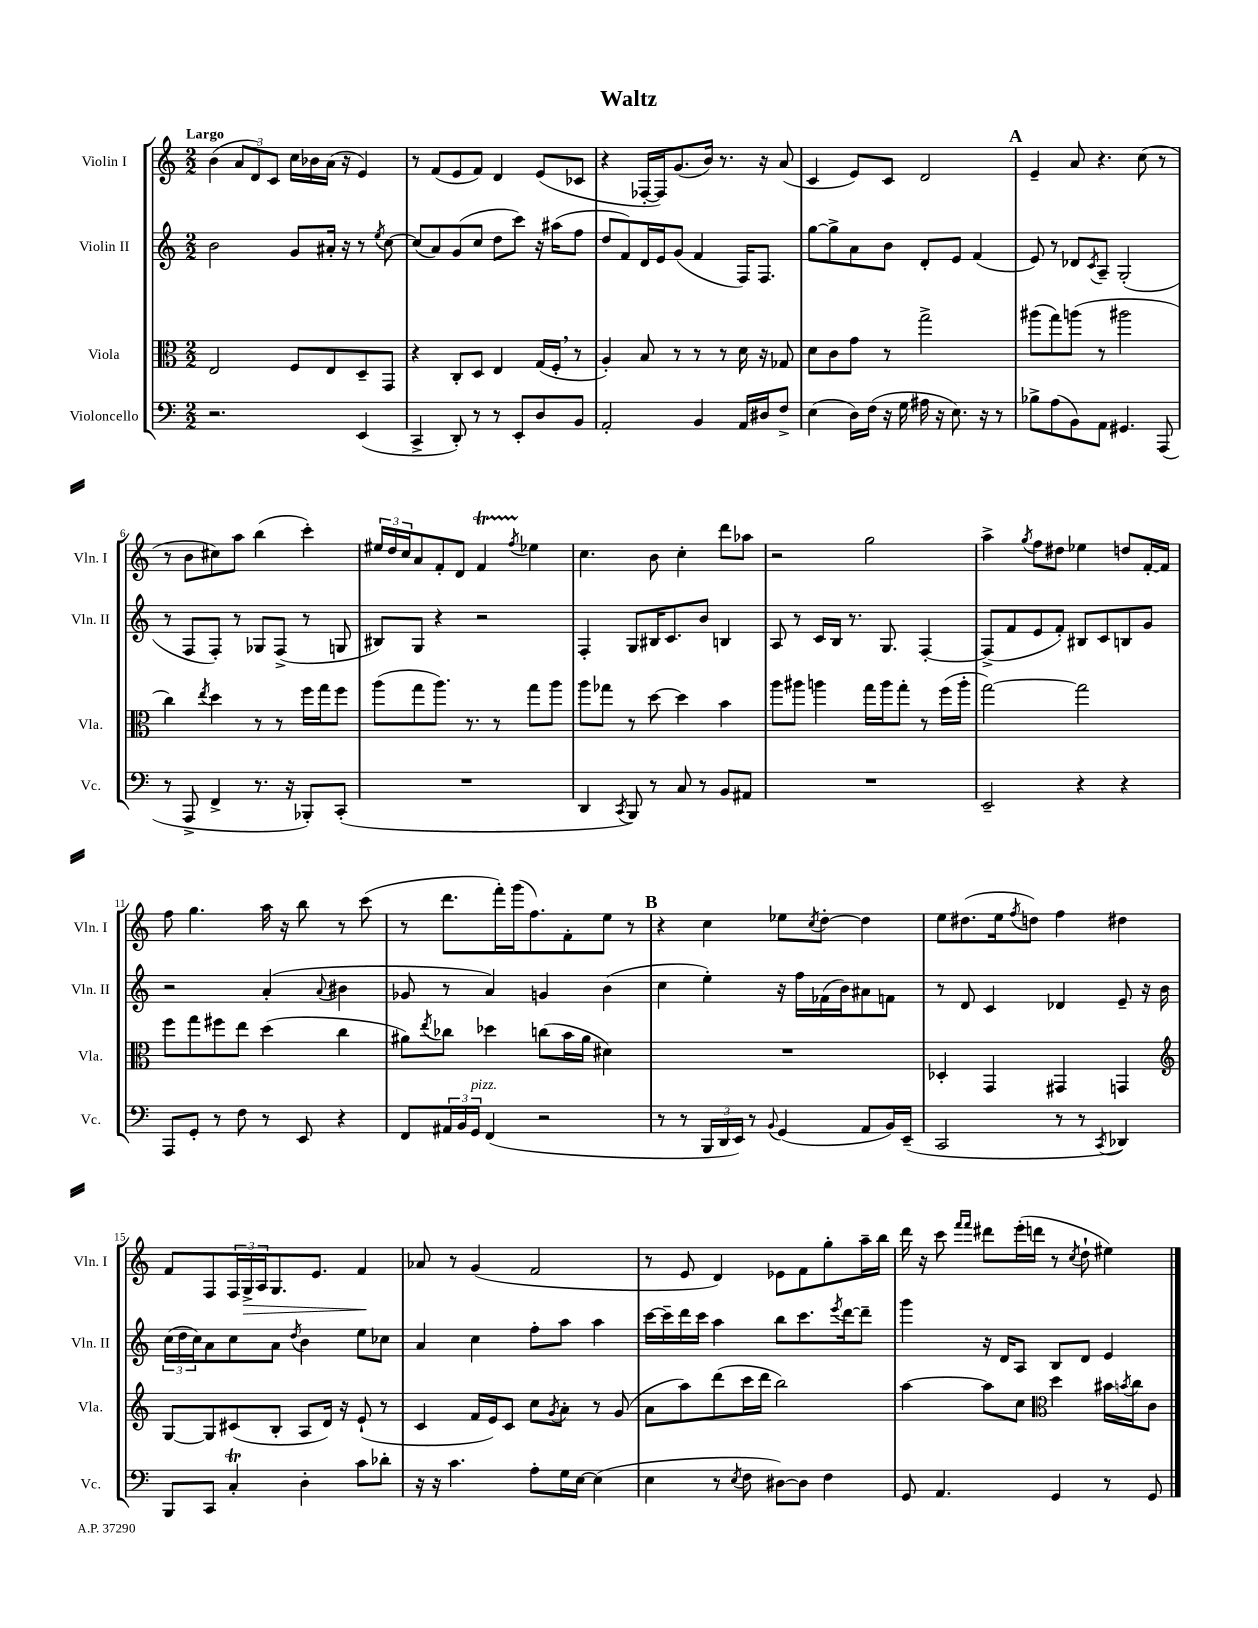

**kern	**kern	**kern	**kern
*staff4	*staff3	*staff2	*staff1
*clefF4	*clefC3	*clefG2	*clefG2
*k[]	*k[]	*k[]	*k[]
*M2/2	*M2/2	*M2/2	*M2/2
2.r	2E	2b	(4b
.	.	.	12a
.	.	.	12d)
.	.	.	12c
.	8F	8g	16cc
.	.	.	16b-
.	8E	16a#'	(16a
.	.	16r	16r
(4EE	8D~	8r	4e)
.	.	8qee	.
.	8GG	[8cc	.
=	=	=	=
4CC^	4r	(8cc]	8r
.	.	8a)	(8f
8DD')	8C'	(8g	8e
8r	8D	8cc	8f)
8r	4E	8dd	4d
8EE'	.	8ccc)	.
8D	(16G	16r	(8e
.	16F'	(16aa#	.
8BB	8r	8ff	8c-
=	=	=	=
2AA'	4A')	8dd	4r
.	.	8f)	.
.	8B	16d	[16F-'
.	.	16e	16F-])
.	8r	(8g	(8.g
4BB	8r	4f	.
.	.	.	16b)
.	8r	.	8.r
16AA	16d	16F)	.
16D#	16r	8.F	16r
8F^	8G-	.	(8a
=	=	=	=
(4E	8d	[8gg	4c
.	8c	8gg^]	.
16D)	8g	8a	8e)
(16F	.	.	.
16r	8r	8b	8c
16G	.	.	.
16A#	2gg^	8d'	2d
16r	.	.	.
8.E)	.	8e	.
.	.	(4f	.
16r	.	.	.
8r	.	.	.
=	=	=	=
8B-^	(8aa#	8e)	4e~
(8A	8gg)	8r	.
8BB)	(8aa	8d-	8a
.	.	8qc	.
8AA	8r	8A~	4.r
4.GG#	2aa#	(2G'	.
.	.	.	(8cc
(8AAA	.	.	8r
=	=	=	=
8r	4cc)	8r	8r
8AAA^	.	8F	8b
.	8qee	.	.
4FF^	4dd	8F')	8cc#)
.	.	8r	8aa
8.r	8r	8G-	(4bb
.	8r	(8F^	.
16r	.	.	.
8BBB-')	16ff	8r	4ccc')
.	16gg	.	.
(8CC'	8ff	8G	.
=	=	=	=
1r	(8aa	8B#)	24ee#
.	.	.	24dd
.	.	.	24cc
.	8gg	8G	8a
.	8.aa)	4r	8f'
.	.	.	8d
.	8.r	.	.
.	.	2r	4f
.	8r	.	.
.	.	.	8qff
.	8gg	.	4ee-
.	8aa	.	.
=	=	=	=
4DD	8aa	4F'	4.cc
.	8gg-	.	.
8qCC	.	.	.
8BBB)	8r	8G	.
8r	[8dd	16B#	8b
.	.	8.c	.
8C	4dd]	.	4cc'
8r	.	8b	.
8BB	4b	4B	8ddd
8AA#	.	.	8aa-
=	=	=	=
1r	8aa	8A	2r
.	8aa#	8r	.
.	4aa	16c	.
.	.	16B	.
.	.	8.r	.
.	16gg	.	2gg
.	16aa	8.G	.
.	8gg'	.	.
.	8r	[4F'	.
.	(16ff	.	.
.	16aa'	.	.
=	=	=	=
2EE~	[2gg)	(8F^]	4aa^
.	.	8f	.
.	.	.	8qgg
.	.	8e	8ff
.	.	8f')	8dd#
4r	2gg]	8B#	4ee-
.	.	8c	.
4r	.	8B	8dd
.	.	8g	[16f'
.	.	.	16f]
=	=	=	=
8AAA	8ff	2r	8ff
8GG'	8gg	.	4.gg
8r	8ff#	.	.
8F	8ee	.	.
8r	(4dd	(4a'	16aa
.	.	.	16r
8EE	.	.	8bb
.	.	8qqa	.
4r	4cc	4b#	8r
.	.	.	(8ccc
=	=	=	=
8FF	8a#)	8g-	8r
.	8qee	.	.
24AA#	8cc-	8r	8.ddd
24BB	.	.	.
24GG	.	.	.
(4FF	4dd-	4a)	.
.	.	.	16fff')
.	.	.	(16ggg
.	.	.	8.ff)
2r	(8cc	4g	.
.	16b	.	8f'
.	16a#	.	.
.	4d#)	(4b	8ee
.	.	.	8r
=	=	=	=
8r	1r	4cc	4r
8r	.	.	.
24BBB	.	4ee')	4cc
24DD	.	.	.
24EE)	.	.	.
8r	.	.	.
8qqBB	.	.	.
(4GG	.	16r	8ee-
.	.	16ff	.
.	.	.	8qcc
.	.	(16f-	[8dd'
.	.	16b)	.
8AA	.	8a#	4dd]
16BB)	.	8f	.
(16EE~	.	.	.
=	=	=	=
2CC	4D-'	8r	8ee
.	.	8d	(8.dd#
.	4GG	4c	.
.	.	.	16ee
.	.	.	8qff
.	.	.	8dd)
8r	4GG#	4d-	4ff
8r	.	.	.
8qCC	.	.	.
4DD-)	4GG	8e~	4dd#
.	.	16r	.
.	.	16b	.
=	=	=	=
*	*clefG2	*	*
8BBB	[8G	(24cc	8f
.	.	24dd	.
.	.	24cc)	.
8CC	8G]	8a	8F
4C'	(8c#	8cc	24F
.	.	.	24G^
.	.	.	24A
.	8B'	8a	8.G
.	.	8qdd	.
4D'	8A	4b	.
.	.	.	8.e
.	16d)	.	.
.	16r	.	.
8c	(8e`	8ee	4f
8d-'	8r	8cc-	.
=	=	=	=
16r	4c	4a	8a-
16r	.	.	.
4.c	.	.	8r
.	16f	4cc	(4g
.	16e)	.	.
.	8c	.	.
8A'	8cc	8ff'	2f
.	8qg	.	.
16G	8a'	8aa	.
[16E	.	.	.
(4E]	8r	4aa	.
.	(8g	.	.
=	=	=	=
4E	8a	[16ccc	8r
.	.	16ccc~]	.
.	8aa)	16ddd	8e
.	.	16ccc	.
8r	(8ddd	4aa	4d)
8qE	.	.	.
8F	16ccc	.	.
.	16ddd	.	.
[8D#)	2bb)	8bb	8e-
8D#]	.	8.ccc	8f
4F	.	.	8gg'
.	.	8qeee	.
.	.	[16ddd	.
.	.	8ddd~]	16aa~
.	.	.	16bb
=	=	=	=
8GG	[4aa	4ggg	16ddd
.	.	.	16r
4.AA	.	.	8ccc
.	.	.	16qqfff
.	.	.	16qqfff
.	8aa]	16r	8ddd#
.	.	16d	.
.	8cc	8A	(16eee'
.	.	.	16ddd
*	*clefC3	*	*
4GG	4dd	8B	8r
.	.	.	8qcc
.	.	8d	8dd`
8r	16b#	4e	4ee#)
.	8qb	.	.
.	16cc	.	.
8GG	8c	.	.
==	==	==	==
*-	*-	*-	*-
